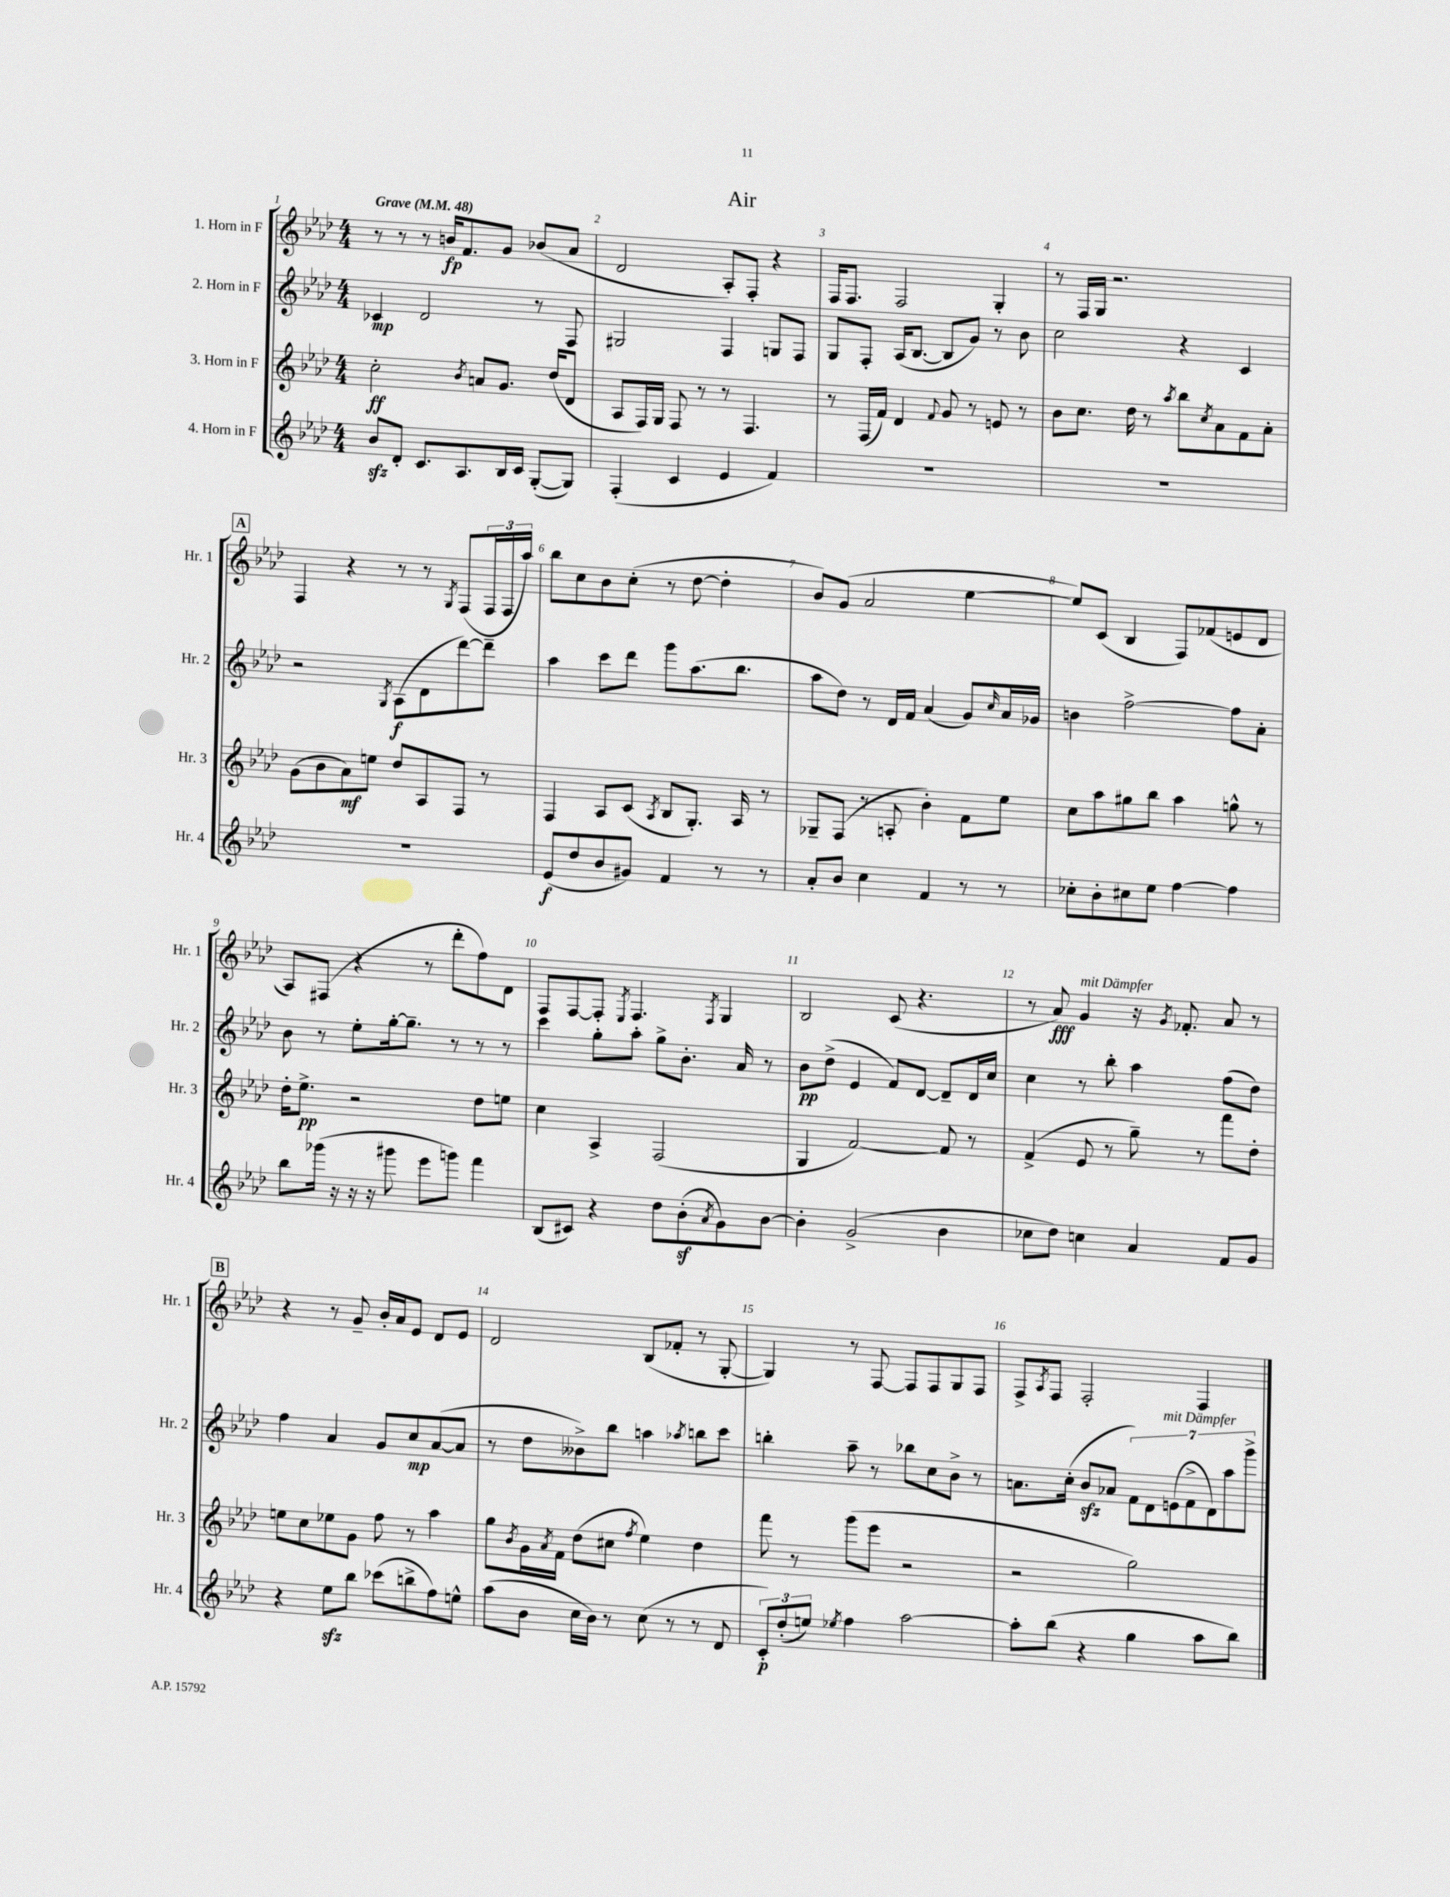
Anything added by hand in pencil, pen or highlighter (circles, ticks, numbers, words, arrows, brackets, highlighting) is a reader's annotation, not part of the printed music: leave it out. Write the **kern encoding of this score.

**kern	**kern	**kern	**kern
*staff4	*staff3	*staff2	*staff1
*clefG2	*clefG2	*clefG2	*clefG2
*k[b-e-a-d-]	*k[b-e-a-d-]	*k[b-e-a-d-]	*k[b-e-a-d-]
*M4/4	*M4/4	*M4/4	*M4/4
*MM48	*MM48	*MM48	*MM48
8b-	2cc'	4c-	8r
8d-'	.	.	8r
8.c	.	2d-	8r
.	.	.	16b
8.A-	.	.	8.f
.	8qb-	.	.
.	8a	.	.
16B-	8.g	.	8g
16c	.	.	.
([8G'	.	8r	(8b-
.	(16dd-	.	.
8G])	8d-	8F	8a-
=	=	=	=
(4F'	8A-	2G#	2d-
.	16F)	.	.
.	16G	.	.
4c	8F	.	.
.	8r	.	.
4e-	8r	4F	8A-')
.	4.F	.	8F'
4f)	.	8G	4r
.	.	8F	.
=	=	=	=
1r	8r	8G	16F
.	.	.	8.F
.	(16F	8F'	.
.	16f)	.	.
.	4d-	(16A-	2F
.	.	[8.B-	.
.	8qqf	.	.
.	8g	8B-]	.
.	8r	8g)	.
.	8e	8r	4G'
.	8r	8b-	.
=	=	=	=
1r	8b-	2cc	8r
.	8.cc	.	16F
.	.	.	16G
.	.	.	2.r
.	16dd-	.	.
.	8r	.	.
.	8qaa-	.	.
.	8bb-	4r	.
.	8qcc	.	.
.	8a-	.	.
.	8f	4c	.
.	8a-'	.	.
=	=	=	=
1r	(8g	2r	4F
.	8b-	.	.
.	8a-)	.	4r
.	8ee	.	.
.	.	8qG	.
.	8dd-	(8A-	8r
.	8A-	8d-	8r
.	.	.	8qG
.	8F	[8ddd-)	(8F
.	8r	8ddd-~]	24F
.	.	.	24F
.	.	.	24aa-)
=	=	=	=
(8e-	4F	4aa-	8bb-
8dd-	.	.	8cc
8b-	8A-	8ccc	8b-
8g#)	(8c	8ddd-	(8cc'
.	8qA-	.	.
4f	8B-	8ggg	8r
.	8.G')	(8.aa-	[8dd-
8r	.	.	4dd-']
.	16A-	8.bb-	.
8r	8r	.	.
=	=	=	=
8a-'	8G-~	8aa-	8b-)
8b-	(8F	8dd-)	(8g
4cc	8r	8r	2a-
.	8A'	16d-	.
.	.	16f	.
4f	4b-')	(4a-	.
8r	8f	8g)	[4ee-
.	.	16qqcc	.
8r	8ee-	16a-	.
.	.	16g-	.
=	=	=	=
8cc-'	8cc	4b	8ee-])
8b-'	8aa-	.	(8c
8cc#	8gg#	[2ff^	4B-
8ee-	8bb-	.	.
[4ff	4aa-	.	8F)
.	.	.	(8f-
4ff]	8gg^^	8ff]	8e
.	8r	8a-'	8d-
=	=	=	=
8bb-	16dd-'	8b-	8A-)
.	8.ee-^	.	.
(16ggg-	.	8r	(8F#
16r	.	.	.
16r	2r	8ee-'	4r
16r	.	.	.
8ggg#	.	[16gg'	.
.	.	8.gg~]	.
8eee-	.	.	8r
8ggg)	.	8r	8ddd-'
4fff	8dd-	8r	8ff)
.	8ee	8r	8d-
=	=	=	=
(8B-	4cc	4ccc	8F
8c#)	.	.	[8F
4r	4A-^	8gg'	8F']
.	.	.	8qE-
.	.	8aa-'	4.F
8dd-	(2F	8gg^	.
(8b-'	.	8.b-'	.
8qa-	.	.	8qF
8g)	.	.	4G
.	.	16a-	.
[8b-	.	8r	.
=	=	=	=
4b-']	4G	8b-	2B-
.	.	(8dd-^	.
(2g^	[2f)	4e-	.
.	.	8f)	(8c
.	.	[8d-	4.r
4b-	8f]	8d-~]	.
.	8r	16d-	.
.	.	16cc	.
=	=	=	=
8cc-	(4f^	4cc	8r
8dd-)	.	.	8a-)
4cc	8e-	8r	4g
.	8r	8bb-'	.
4a-	8gg~)	4aa-	16r
.	.	.	8qg
.	.	.	8.f-'
.	8r	.	.
8f	8fff	(8ff	8a-
8g	8dd-'	8dd-)	8r
=	=	=	=
4r	8ee	4ff	4r
.	8cc	.	.
8ee-	8ee-	4a-	8r
8bb-	8g	.	8g~
(8ccc-	8ff	8g	16b-'
.	.	.	16a-
8bb^	8r	8cc	8e-
8ff)	4aa-	([8a-	8d-
8ee^^	.	8a-]	8e-
=	=	=	=
(8aa-	8gg	8r	2d-
.	8qb-	.	.
8b-	16g	8dd-	.
.	8qa-	.	.
.	16f	.	.
16cc	(8dd-	8b--^)	.
16b-)	.	.	.
8r	8cc#	8bb-	.
.	8qff	.	.
(8cc	4ee-)	4aa	(8B-
8r	.	.	8f-'
.	.	8qaa-	.
8r	4dd-	8bb	8r
8d-	.	8ccc	[8G'
=	=	=	=
12c')	8fff	4bb'	4G])
(12dd-'	.	.	.
.	8r	.	.
12ee)	.	.	.
8qee-	.	.	.
4ff	(8ggg	8aa-~	8r
.	8eee-	8r	[8F
[2aa-	2r	8bb-	8F]
.	.	8cc	8F
.	.	8b-^	8G
.	.	8r	8F
=	=	=	=
8aa-']	2r	8.a	8F^
.	.	.	8qA-
(8bb-	.	.	8F
.	.	(16cc'	.
4r	.	8b-	2F'
.	.	8a-	.
4gg	2gg)	14f)	.
.	.	14d-	.
.	.	(14e	.
.	.	14f^	.
8aa-	.	.	4F
.	.	14d-)	.
.	.	14aa-	.
8bb-)	.	.	.
.	.	14ggg^	.
==	==	==	==
*-	*-	*-	*-
